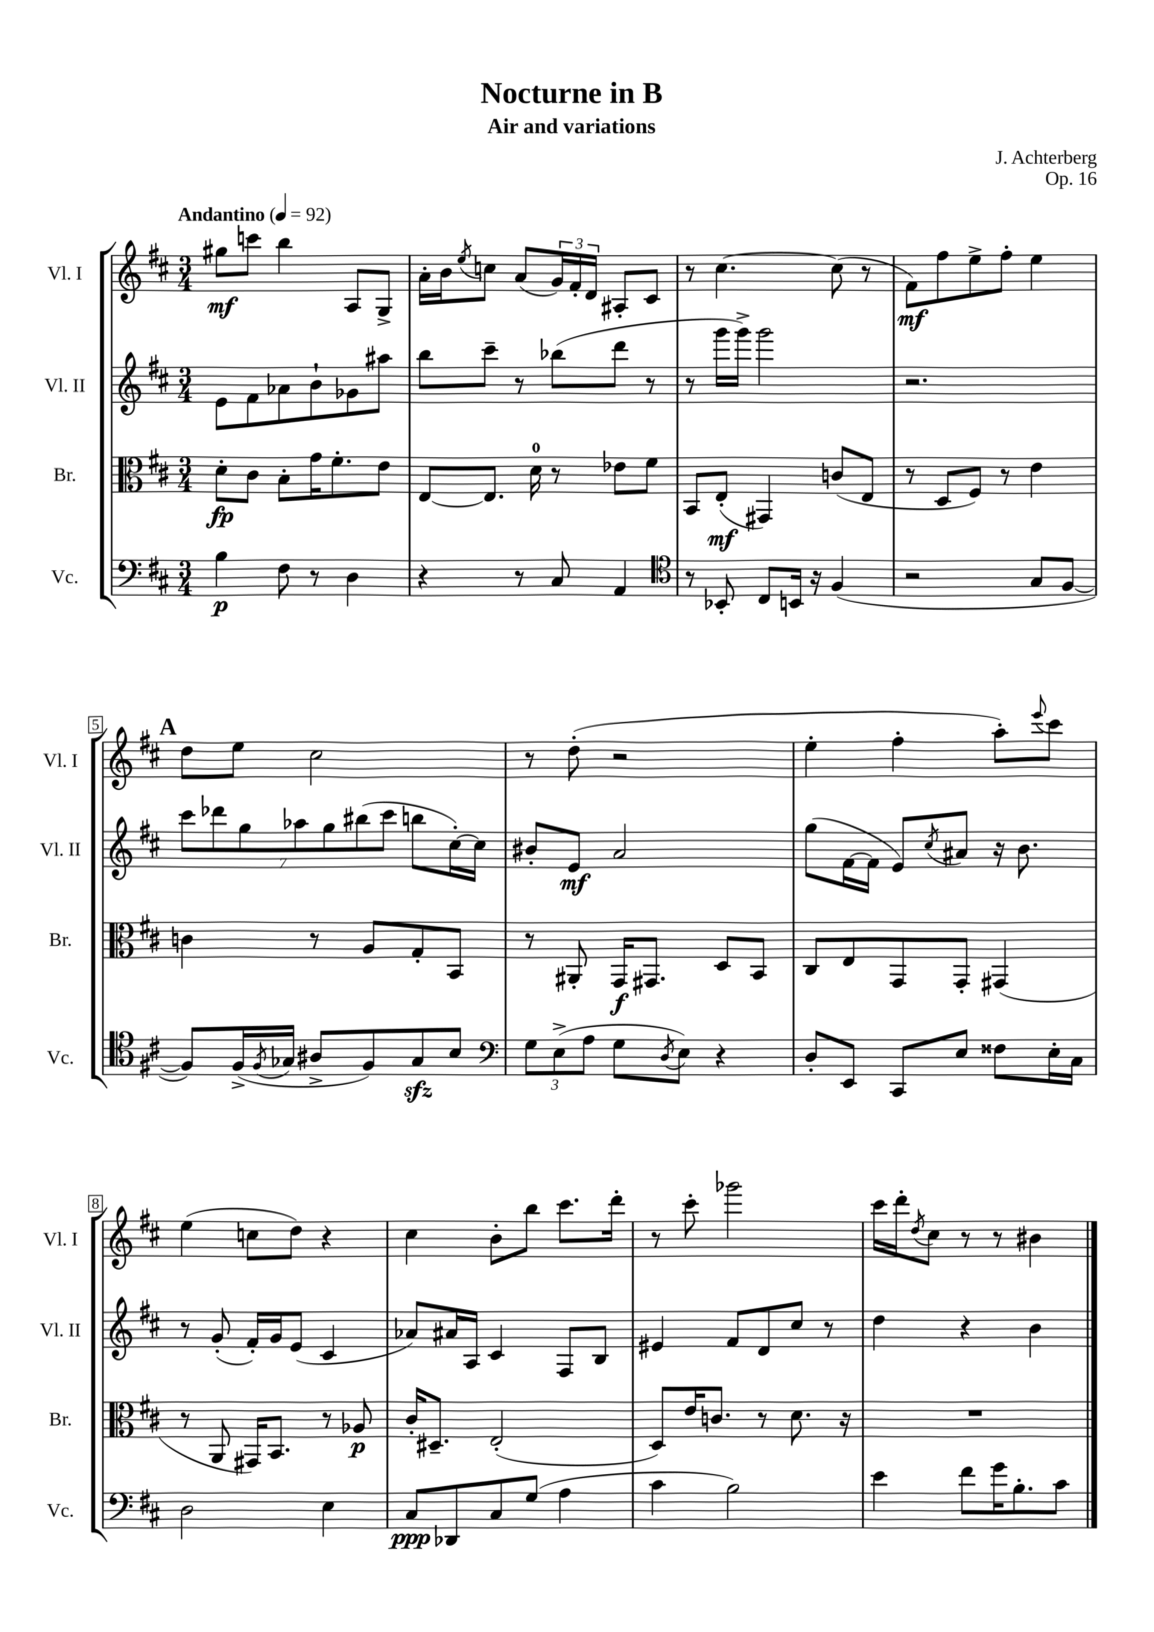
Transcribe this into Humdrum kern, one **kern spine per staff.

**kern	**kern	**kern	**kern
*staff4	*staff3	*staff2	*staff1
*clefF4	*clefC3	*clefG2	*clefG2
*k[f#c#]	*k[f#c#]	*k[f#c#]	*k[f#c#]
*M3/4	*M3/4	*M3/4	*M3/4
*MM92	*MM92	*MM92	*MM92
4B	8d'	8e	8gg#
.	8c#	8f#	8ccc
8F#	8B'	8a-	4bb
8r	16g	8b`	.
.	8.f#'	.	.
4D	.	8g-	8A
.	8e	8aa#	8G^
=	=	=	=
4r	[8E	8bb	16a'
.	.	.	16b
.	.	.	8qee
.	8.E]	8ccc#~	8cc
8r	.	8r	(8a
.	16d	.	.
8C#	8r	(8bb-	24g)
.	.	.	24f#'
.	.	.	24d
4AA	8e-	8ddd	8A#'
.	8f#	8r	8c#
=	=	=	=
*clefC4	*	*	*
8r	8BB	8r	8r
8BB-'	(8E'	16ggg	[4.cc#
.	.	16ggg^)	.
8C#	4GG#)	2ggg	.
16BB	.	.	.
16r	.	.	.
(4F#	(8c	.	(8cc#]
.	8E	.	8r
=	=	=	=
2r	8r	2.r	8f#)
.	8D	.	8ff#
.	8F#)	.	8ee^
.	8r	.	8ff#'
8G	4e	.	4ee
[8F#	.	.	.
=	=	=	=
8F#])	4c	14ccc#	8dd
.	.	14ddd-	.
(16F#^	.	.	8ee
.	.	14gg	.
8qF#	.	.	.
16G-	.	.	.
.	.	14aa-	.
8A#^	8r	.	2cc#
.	.	14gg	.
.	.	(14bb#	.
8F#)	8A	.	.
.	.	14ccc#	.
8G-	8G'	8bb	.
8B	8BB	[16cc#')	.
.	.	16cc#]	.
=	=	=	=
*clefF4	*	*	*
12G	8r	8b#'	8r
(12E^	.	.	.
.	8AA#'	8e	(8dd'
12A	.	.	.
8G	16GG	2a	2r
.	8.GG#	.	.
8qD	.	.	.
8E)	.	.	.
4r	8D	.	.
.	8BB	.	.
=	=	=	=
8D'	8C#	(8gg	4ee'
8EE	8E	[16f#	.
.	.	16f#]	.
8CC#	8GG	8e)	4ff#'
.	.	8qcc#	.
8E	8GG'	8a#	.
8F##	(4GG#	16r	8aa')
.	.	8.b	.
.	.	.	8qqeee
16E'	.	.	8ccc#
16C#	.	.	.
=	=	=	=
2D	8r	8r	(4ee
.	8AA	(8g'	.
.	16GG#)	16f#')	8cc
.	8.BB	16g	.
.	.	(8e	8dd)
4E	8r	4c#	4r
.	8A-	.	.
=	=	=	=
8C#	16c#'	8a-)	4cc#
.	8.D#~	.	.
8DD-	.	16a#	.
.	.	16A	.
8C#	(2E'	4c#	8b'
(8G	.	.	8bb
4A	.	8F#	8.ccc#
.	.	8B	.
.	.	.	16ddd'
=	=	=	=
4c#	8D)	4e#	8r
.	16e	.	8ccc#'
.	8.c	.	.
2B)	.	8f#	2ggg-
.	8r	8d	.
.	8.d	8cc#	.
.	.	8r	.
.	16r	.	.
=	=	=	=
4e	2.r	4dd	16ccc#
.	.	.	16ddd'
.	.	.	8qdd
.	.	.	8cc#
8f#	.	4r	8r
16g	.	.	8r
8.B'	.	.	.
.	.	4b	4b#
8c#	.	.	.
==	==	==	==
*-	*-	*-	*-
